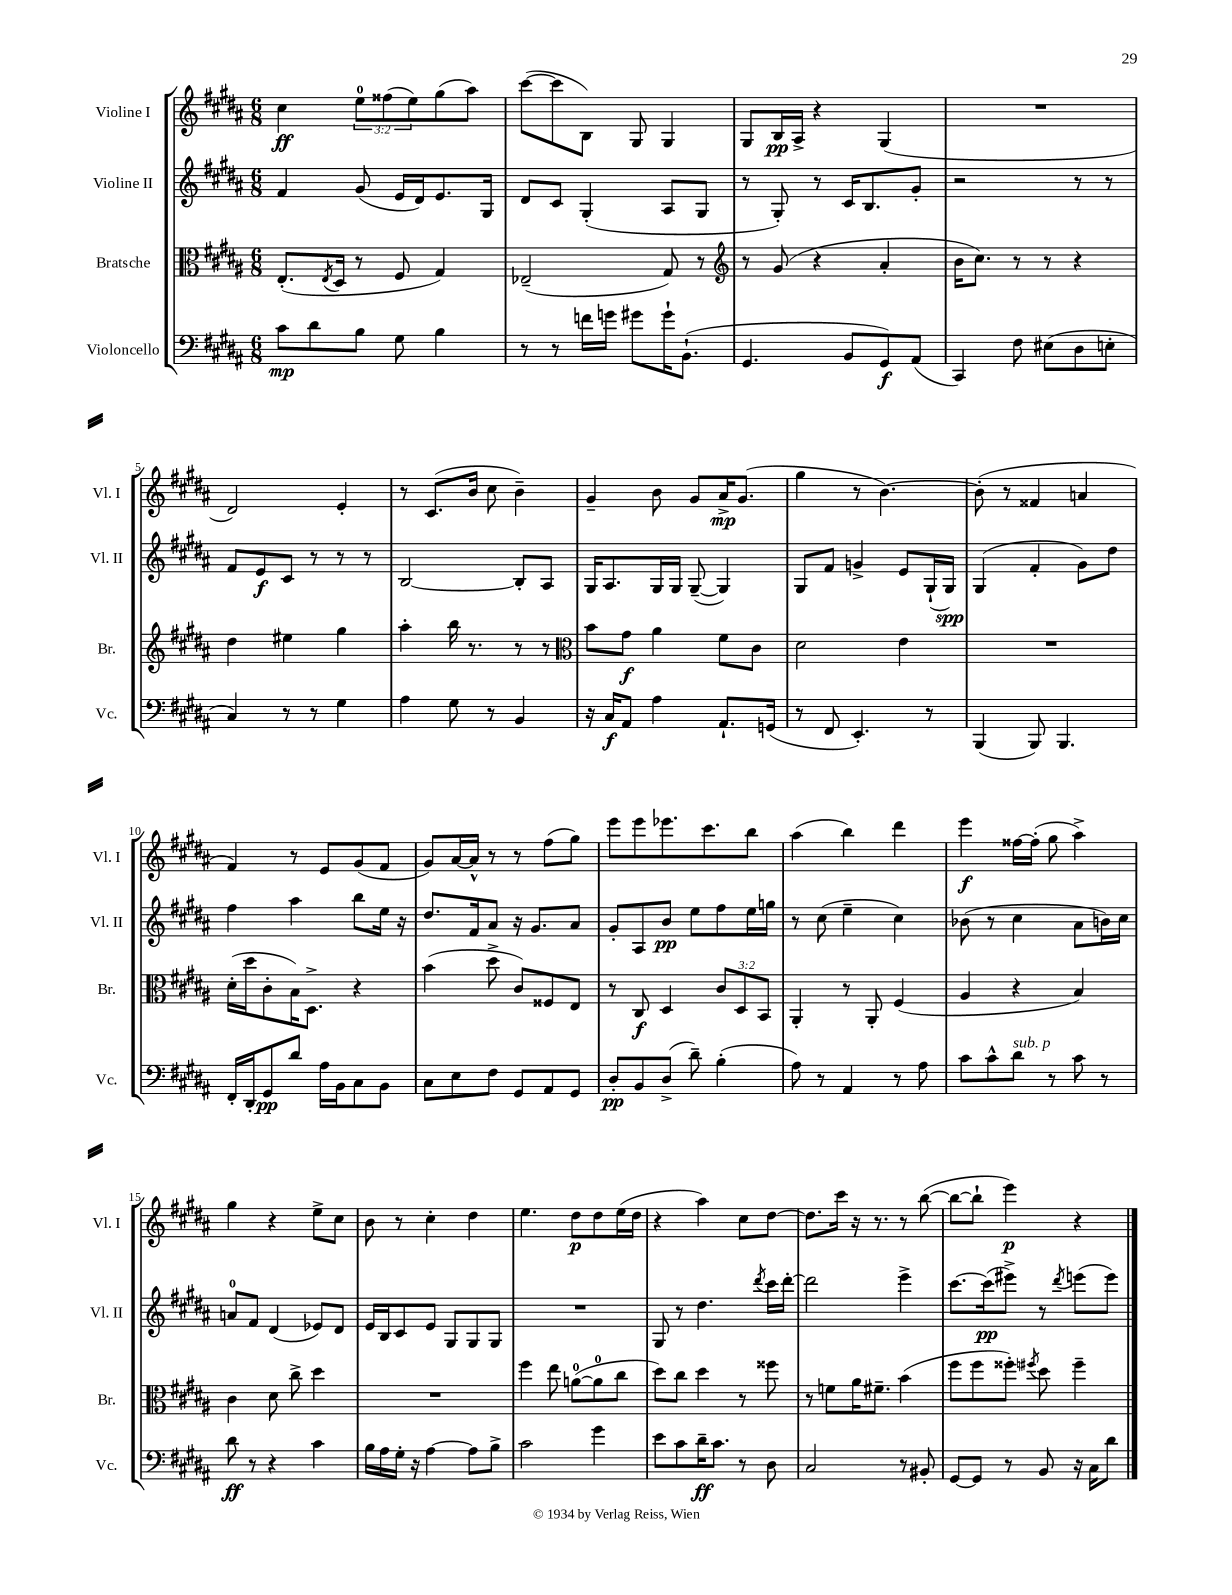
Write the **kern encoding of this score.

**kern	**dynam	**kern	**dynam	**kern	**dynam	**kern	**dynam
*part4	*part4	*part3	*part3	*part2	*part2	*part1	*part1
*staff4	*staff4	*staff3	*staff3	*staff2	*staff2	*staff1	*staff1
*I"Violoncello	*	*I"Bratsche	*	*I"Violine II	*	*I"Violine I	*
*I'Vc.	*	*I'Br.	*	*I'Vl. II	*	*I'Vl. I	*
*clefF4	*	*clefC3	*	*clefG2	*	*clefG2	*
*k[f#c#g#d#a#]	*	*k[f#c#g#d#a#]	*	*k[f#c#g#d#a#]	*	*k[f#c#g#d#a#]	*
*M6/8	*	*M6/8	*	*M6/8	*	*M6/8	*
=1	=1	=1	=1	=1	=1	=1	=1
8c#\L	mp	(8.E'/L	.	4f#/	.	4cc#\	ff
8d#\	.	.	.	.	.	.	.
.	.	8qE/	.	.	.	.	.
.	.	16D#/Jk	.	.	.	.	.
8B\J	.	8r	.	(8g#/	.	12ee\L	.
.	.	.	.	.	.	(12ff##X\	.
8G#\	.	8F#/	.	16e/LL	.	.	.
.	.	.	.	.	.	12ee\)	.
.	.	.	.	16d#/J)	.	.	.
4B\	.	4G#/)	.	8.e/	.	(8gg#\	.
.	.	.	.	.	.	8aa#\J)	.
.	.	.	.	16G#/Jk	.	.	.
=2	=2	=2	=2	=2	=2	=2	=2
8r	.	(2E-X~/	.	8d#/L	.	([8ccc#\L	.
8r	.	.	.	8c#/J	.	8ccc#\]	.
16fn\LL	.	.	.	(4G#'/	.	8B\J)	.
16gn\JJ	.	.	.	.	.	.	.
8g#X\L	.	.	.	.	.	8G#/	.
16g#`\K	.	8G#/)	.	8A#/L	.	4G#/	.
(8.BB`\J	.	.	.	.	.	.	.
.	.	8r	.	8G#/J	.	.	.
=3	=3	=3	=3	=3	=3	=3	=3
*	*	*clefG2	*	*	*	*	*
4.GG#/	.	8r	.	8r	.	8G#/L	.
.	.	(8g#/	.	8G#'/)	.	16B/L	pp
.	.	.	.	.	.	16A#^/JJ	.
.	.	4r	.	8r	.	4r	.
8BB/L	.	.	.	16c#/KL	.	.	.
.	.	.	.	8.B/	.	.	.
8GG#/)	f	4a#'/	.	.	.	(4G#/	.
(8AA#/J	.	.	.	8g#'/J	.	.	.
=4	=4	=4	=4	=4	=4	=4	=4
4CC#/)	.	16b\KL	.	2r	.	2.r	.
.	.	8.cc#\J)	.	.	.	.	.
8F#\	.	8r	.	.	.	.	.
(8E#X\L	.	8r	.	.	.	.	.
8D#\	.	4r	.	8r	.	.	.
8En'\J	.	.	.	8r	.	.	.
!!LO:LB:g=z
=5	=5	=5	=5	=5	=5	=5	=5
4C#/)	.	4dd#\	.	8f#/L	.	2d#/)	.
.	.	.	.	8e/	f	.	.
8r	.	4ee#X\	.	8c#/J	.	.	.
8r	.	.	.	8r	.	.	.
4G#\	.	4gg#\	.	8r	.	4e'/	.
.	.	.	.	8r	.	.	.
=6	=6	=6	=6	=6	=6	=6	=6
4A#\	.	4aa#'\	.	[2B/	.	8r	.
.	.	.	.	.	.	(8.c#/L	.
8G#\	.	16bb\	.	.	.	.	.
.	.	8.r	.	.	.	16b/Jk	.
8r	.	.	.	.	.	8cc#\	.
4BB/	.	8r	.	8B'/L]	.	4b~\)	.
.	.	8r	.	8A#/J	.	.	.
=7	=7	=7	=7	=7	=7	=7	=7
*	*	*clefC3	*	*	*	*	*
16r	.	8b\L	.	16G#/KL	.	4g#~/	.
16C#/KL	f	.	.	8.A#/	.	.	.
8AA#/J	.	8g#\J	f	.	.	.	.
4A#\	.	4a#\	.	16G#/L	.	8b\	.
.	.	.	.	16G#/JJ	.	.	.
.	.	.	.	([8G#~/	.	8g#/L	.
8.AA#`/L	.	8f#\L	.	4G#/])	.	16a#^/K	mp
.	.	.	.	.	.	(8.g#/J	.
.	.	8c#\J	.	.	.	.	.
(16GGn/Jk	.	.	.	.	.	.	.
=8	=8	=8	=8	=8	=8	=8	=8
8r	.	2d#\	.	8G#/L	.	4gg#\	.
8FF#/	.	.	.	8f#/J	.	.	.
4.EE'/)	.	.	.	4gn^/	.	8r	.
.	.	.	.	.	.	[4.b\)	.
.	.	4e\	.	8e/L	.	.	.
8r	.	.	.	(16G#`/L	.	.	.
.	.	.	.	16G#/JJ)	spp	.	.
=9	=9	=9	=9	=9	=9	=9	=9
(4BBB/	.	2.r	.	(4G#/	.	(8b'\]	.
.	.	.	.	.	.	8r	.
8BBB/)	.	.	.	4f#'/	.	4f##X/	.
4.BBB/	.	.	.	.	.	.	.
.	.	.	.	8g#\L)	.	4an/	.
.	.	.	.	8dd#\J	.	.	.
!!LO:LB:g=z
=10	=10	=10	=10	=10	=10	=10	=10
16FF#'/LL	.	(16d#'\LL	.	4ff#\	.	4f#/)	.
16DD#'/J	.	16dd#\J	.	.	.	.	.
8GG#/	pp	8c#'\	.	.	.	.	.
8d#/J	.	16B\K)	.	4aa#\	.	8r	.
.	.	8.D#^\J	.	.	.	.	.
16A#\LL	.	.	.	.	.	8e/L	.
16BB\J	.	.	.	.	.	.	.
8C#\	.	4r	.	8bb\L	.	(8g#/	.
8BB\J	.	.	.	16ee\Jk	.	8f#/J	.
.	.	.	.	16r	.	.	.
=11	=11	=11	=11	=11	=11	=11	=11
8C#\L	.	(4b\	.	8.dd#/L	.	8g#/L)	.
8E\	.	.	.	.	.	[16a#/L	.
.	.	.	.	16f#/k	.	16a#^^/JJ]	.
8F#\J	.	8dd#^\	.	8a#/J	.	8r	.
8GG#/L	.	8c#/L)	.	16r	.	8r	.
.	.	.	.	8.g#/L	.	.	.
8AA#/	.	8F##X/	.	.	.	(8ff#\L	.
8GG#/J	.	8E/J	.	8a#/J	.	8gg#\J)	.
=12	=12	=12	=12	=12	=12	=12	=12
8D#'/L	pp	8r	.	8g#'/L	.	8eee\L	.
8BB/	.	8C#/	f	8A#/	.	8eee\	.
(8D#^/J	.	4D#/	.	8b/J	pp	8.eee-X\	.
8d#~\)	.	.	.	8ee\L	.	.	.
.	.	.	.	.	.	8.ccc#\	.
(4B'\	.	12c#/L	.	8ff#\	.	.	.
.	.	12D#/	.	.	.	.	.
.	.	.	.	16ee\L	.	8bb\J	.
.	.	12BB/J	.	.	.	.	.
.	.	.	.	16ggn\JJ	.	.	.
=13	=13	=13	=13	=13	=13	=13	=13
8A#\)	.	4AA#'/	.	8r	.	(4aa#\	.
8r	.	.	.	(8cc#\	.	.	.
4AA#/	.	8r	.	4ee~\	.	4bb\)	.
.	.	8AA#'/	.	.	.	.	.
8r	.	(4F#/	.	4cc#\)	.	4ddd#\	.
8A#\	.	.	.	.	.	.	.
=14	=14	=14	=14	=14	=14	=14	=14
8c#\L	.	4A#/	.	(8b-X\	.	4eee\	f
8c#^^\	.	.	.	8r	.	.	.
!LO:TX:a:i:t=sub. p	!	!	!	!	!	!	!
8d#\J	.	4r	.	4cc#\	.	[16ff##X\LL	.
.	.	.	.	.	.	(16ff##'\JJ]	.
8r	.	.	.	.	.	8gg#\	.
8c#\	.	4B/)	.	8a#\L	.	4aa#^\)	.
8r	.	.	.	16bn\L)	.	.	.
.	.	.	.	16cc#\JJ	.	.	.
!!LO:LB:g=z
=15	=15	=15	=15	=15	=15	=15	=15
8d#\	ff	4c#\	.	8an/L	.	4gg#\	.
8r	.	.	.	8f#/J	.	.	.
4r	.	8d#\	.	(4d#/	.	4r	.
.	.	8cc#^\	.	.	.	.	.
4c#\	.	4dd#\	.	8e-X/L)	.	8ee^\L	.
.	.	.	.	8d#/J	.	8cc#\J	.
=16	=16	=16	=16	=16	=16	=16	=16
16B\LL	.	2.r	.	16e/LL	.	8b\	.
16A#\	.	.	.	16B/J	.	.	.
16G#'\JJ	.	.	.	8c#/	.	8r	.
16r	.	.	.	.	.	.	.
[4A#\	.	.	.	8e/J	.	4cc#'\	.
.	.	.	.	8G#/L	.	.	.
8A#\L]	.	.	.	8G#/	.	4dd#\	.
8B^\J	.	.	.	8G#/J	.	.	.
=17	=17	=17	=17	=17	=17	=17	=17
2c#\	.	4ff#\	.	2.r	.	4.ee\	.
.	.	8ee\	.	.	.	.	.
.	.	([8an\L	.	.	.	8dd#\L	p
4g#\	.	8a\]	.	.	.	8dd#\	.
.	.	8cc#\J	.	.	.	(16ee\L	.
.	.	.	.	.	.	16dd#\JJ	.
=18	=18	=18	=18	=18	=18	=18	=18
8e\L	.	8dd#\L)	.	8G#/	.	4r	.
8c#\	.	8cc#\J	.	8r	.	.	.
16d#~\K	ff	4dd#\	.	4.dd#\	.	4aa#\)	.
8.c#\J	.	.	.	.	.	.	.
8r	.	8r	.	.	.	8cc#\L	.
.	.	.	.	8qddd#/	.	.	.
8D#\	.	8ff##X\	.	16ccc#\LL	.	[8dd#\J	.
.	.	.	.	[16ddd#'\JJ	.	.	.
=19	=19	=19	=19	=19	=19	=19	=19
2C#/	.	8r	.	2ddd#\]	.	8.dd#\L]	.
.	.	8fn\L	.	.	.	.	.
.	.	.	.	.	.	16ccc#\Jk	.
.	.	16a#\K	.	.	.	16r	.
.	.	8.f#X~\J	.	.	.	8.r	.
8r	.	(4b\	.	4eee^\	.	8r	.
8BB#X'/	.	.	.	.	.	([8bb\	.
=20	=20	=20	=20	=20	=20	=20	=20
[8GG#/L	.	8ff#\L	.	[8.ccc#\L	.	8bb\L_	.
8GG#/J]	.	8ff#\	.	.	.	8bb`\J]	.
.	.	.	.	(16ccc#\k]	pp	.	.
8r	.	8ff##X'\J)	.	8eee#X^\J)	.	4eee\)	p
.	.	8qff#X/	.	.	.	.	.
8BB/	.	8dd#\	.	8r	.	.	.
.	.	.	.	8qddd#/	.	.	.
16r	.	4ff#~\	.	(8eeen\L	.	4r	.
16C#\KL	.	.	.	.	.	.	.
8d#\J	.	.	.	8eee\J)	.	.	.
==	==	==	==	==	==	==	==
*-	*-	*-	*-	*-	*-	*-	*-
